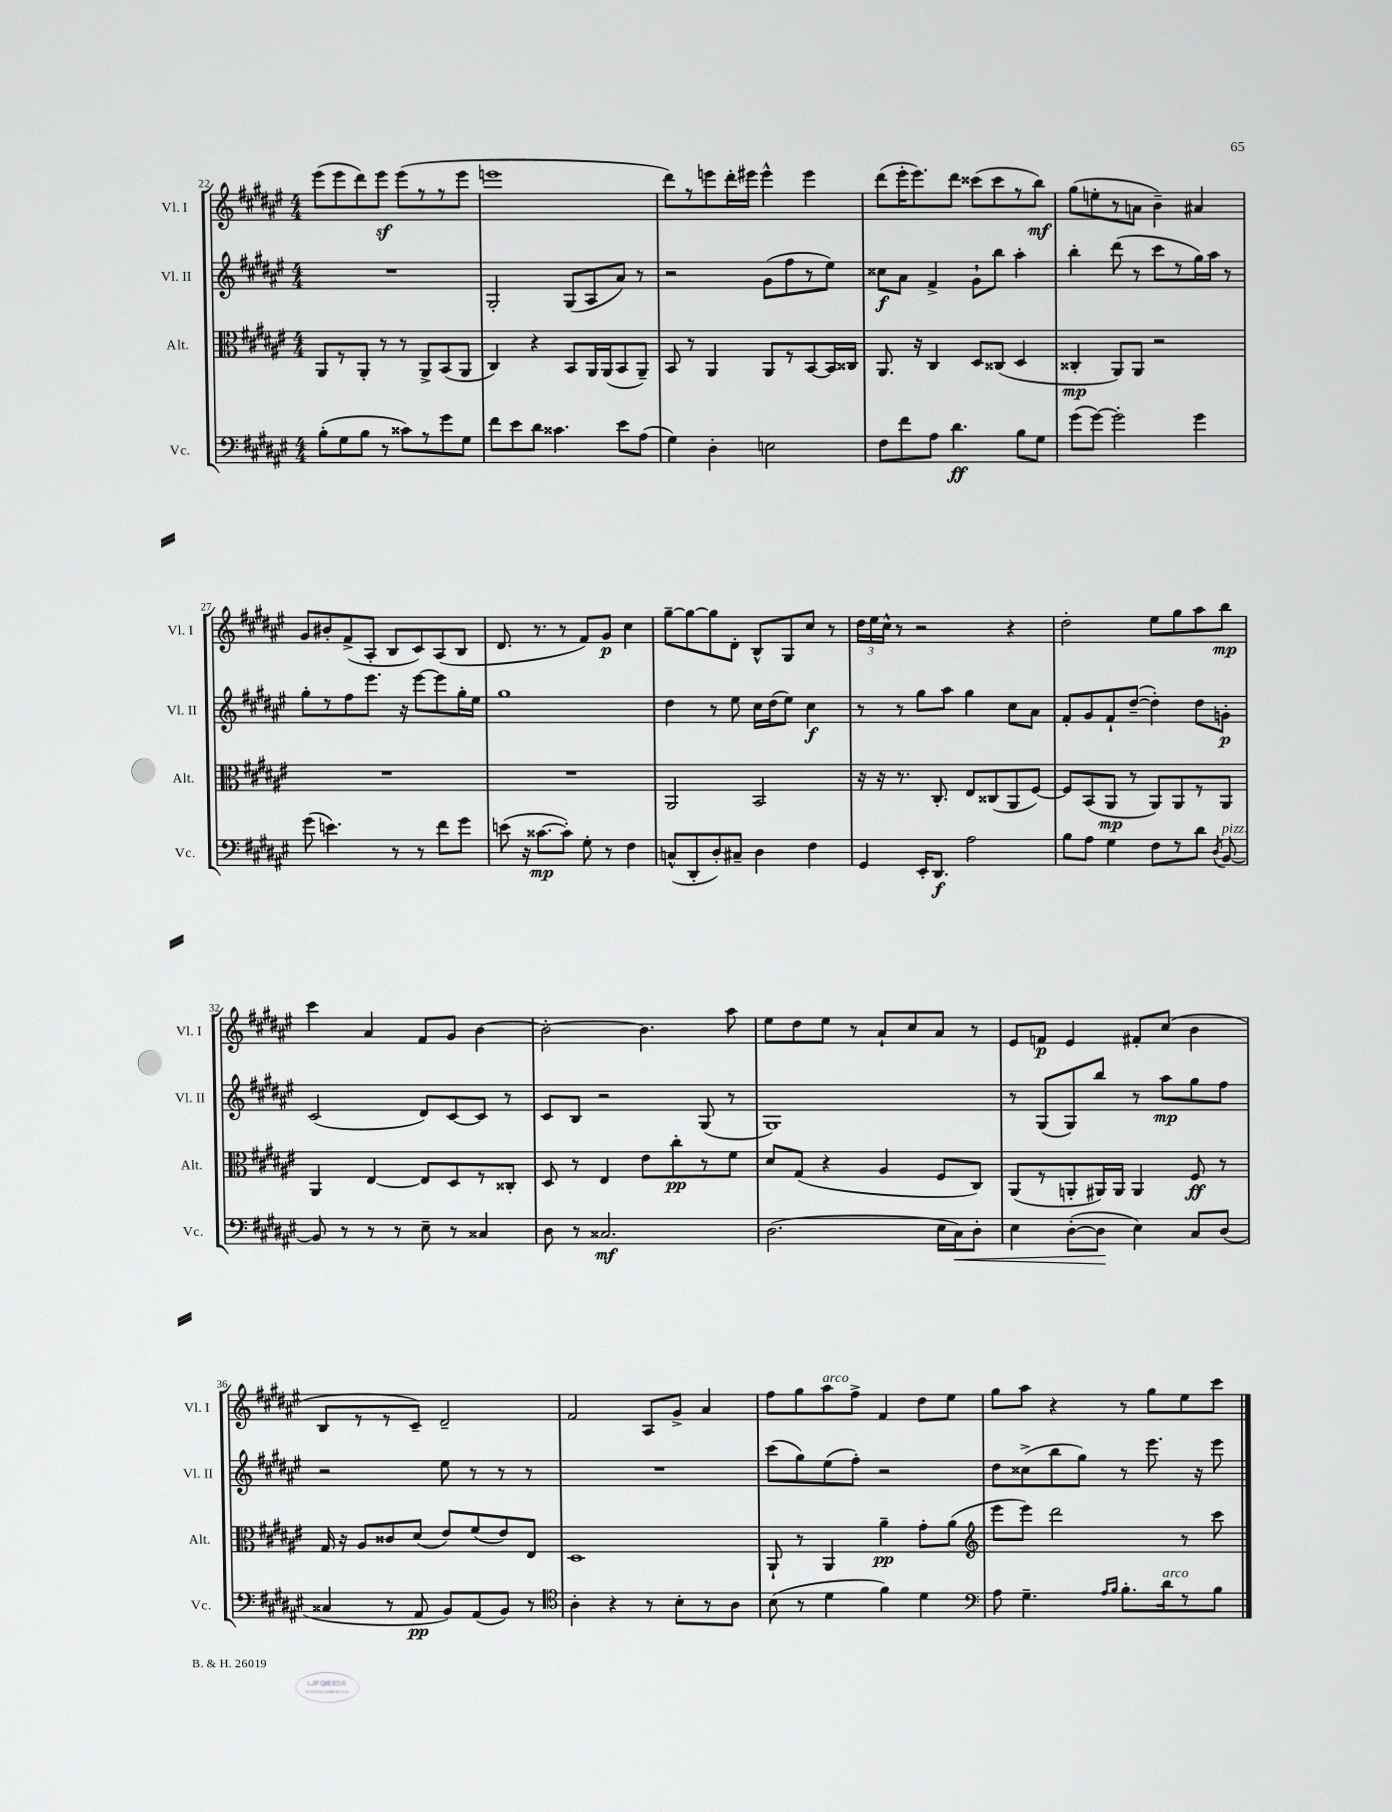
<<
\new StaffGroup <<
\new Staff = "s0" \with { instrumentName = "Vl. I" shortInstrumentName = "Vl. I" } {
    \clef treble \key fis \major \numericTimeSignature \time 4/4
    \autoBeamOff eis'''8[( eis'''8 dis'''8) eis'''8]\sf eis'''8[( r8 r8 eis'''8] |
    e'''1 |
    dis'''8[) r8 e'''8 dis'''16-. eis'''16] eis'''4-^ eis'''4 |
    dis'''8[( eis'''16-. eis'''8.) dis'''8] cisis'''8[( cisis'''8 r8 b''8]\mf) |
    gis''8[( e''8-. r8 a'8] b'4--) ais'4 |
    gis'8[ bis'8-. fis'8->( ais8]-. b8[ cis'8) ais8( b8] |
    dis'8. r8. r8 fis'8[) gis'8]\p cis''4 |
    gis''8[~-- gis''8~ gis''8 dis'8]-. b8[-^ gis8 cis''8] r8 |
    \tuplet 3/2 { dis''16[ eis''16 cis''16]-^ } r8 r2 r4 |
    dis''2-. eis''8[ gis''8 ais''8 b''8]\mp |
    cis'''4 ais'4 fis'8[ gis'8] b'4~ |
    b'2~-. b'4. ais''8 |
    eis''8[ dis''8 eis''8] r8 ais'8[-! cis''8 ais'8] r8 |
    eis'8[ f'8]\p eis'4 fis'8[-. cis''8]( b'4 |
    b8[ r8 r8 cis'8]--) dis'2-- |
    fis'2 ais8[ gis'8]-> ais'4 |
    fis''8[ gis''8 ais''8^\markup { \italic "arco" } fis''8]-> fis'4 dis''8[ eis''8] |
    gis''8[ ais''8] r4 r8 gis''8[ eis''8 cis'''8] \bar "|." |
}
\new Staff = "s1" \with { instrumentName = "Vl. II" shortInstrumentName = "Vl. II" } {
    \clef treble \key fis \major \numericTimeSignature \time 4/4
    \autoBeamOff R1 |
    gis2-. gis8[( ais8 ais'8]) r8 |
    r2 gis'8[( fis''8 r8 eis''8]) |
    cisis''8[\f ais'8] fis'4-> gis'8[-! b''8] ais''4-. |
    b''4-. dis'''8( r8 cis'''8[ r8 gis''16) ais''16] r8 |
    gis''8[-. r8 fis''8 eis'''8.] r16 eis'''8[~ eis'''8 gis''16-. eis''16] |
    gis''1 |
    dis''4 r8 eis''8 cis''16[ dis''16( eis''8]) cis''4\f |
    r8 r8 gis''8[ ais''8] gis''4 cis''8[ ais'8] |
    fis'8[-. gis'8 fis'8-! dis''8]~--( dis''4-.) dis''8[ g'8]-.\p |
    cis'2( dis'8[) cis'8~ cis'8] r8 |
    cis'8[ b8] r2 gis8( r8 |
    gis1) |
    r8 gis8[( gis8) b''8] r8 ais''8[\mp gis''8 fis''8] |
    r2 eis''8 r8 r8 r8 |
    R1 |
    cis'''8[( gis''8) eis''8( fis''8]-.) r2 |
    dis''8[ cisis''8->( b''8 gis''8]) r8 eis'''8. r16 eis'''8 \bar "|." |
}
\new Staff = "s2" \with { instrumentName = "Alt." shortInstrumentName = "Alt." } {
    \clef alto \key fis \major \numericTimeSignature \time 4/4
    \autoBeamOff ais,8[ r8 ais,8]-. r8 r8 ais,8[-> b,8( ais,8] |
    cis4) r4 b,8[ ais,16 ais,16( b,8 ais,8]--) |
    b,8 r8 ais,4 ais,8[ r8 b,8~ b,16 cisis16] |
    ais,8. r16 cis4 dis8[ cisis8]( dis4 |
    cisis4-.\mp ais,8[) ais,8] r2 |
    R1 |
    R1 |
    ais,2 b,2 |
    r16 r16 r8. cis8.-. eis8[ cisis8( ais,8 fis8]~) |
    fis8[ b,8( ais,8]\mp r8 ais,8[) ais,8 r8 ais,8] |
    ais,4 eis4~ eis8[ dis8 r8 cisis8]-. |
    dis8 r8 eis4 eis'8[ cis''8-.\pp r8 fis'8] |
    dis'8[ gis8]( r4 ais4 fis8[ cis8]) |
    ais,8[( r8 a,8-. ais,16) ais,16] ais,4 fis8\ff r8 |
    gis16 r16 ais8[ cisis'8 dis'8]( eis'8[) fis'8( eis'8) eis8] |
    dis1 |
    ais,8-! r8 ais,4 ais'4--\pp gis'8[-. ais'8]( |
    \clef treble eis'''8[ eis'''8]) dis'''2 r8 cis'''8 \bar "|." |
}
\new Staff = "s3" \with { instrumentName = "Vc." shortInstrumentName = "Vc." } {
    \clef bass \key fis \major \numericTimeSignature \time 4/4
    \autoBeamOff b8[-.( gis8 b8] r8 cisis'8[) r8 gis'8 gis8] |
    fis'8[ eis'8 dis'8] cisis'4. eis'8[ ais8]( |
    gis4) dis4-. e2 |
    fis8[ fis'8 ais8] dis'4.\ff b8[ gis8] |
    gis'8[( gis'8]~) gis'2-. gis'4 |
    gis'8( e'4.) r8 r8 fis'8[ gis'8] |
    e'8( r16 cisis'8.[~\mp cisis'8]-.) gis8-. r8 fis4 |
    c8[-^( dis,8-. dis8-.) cis8]-- dis4 fis4 |
    gis,4 eis,16[-. dis,8.]\f ais2 |
    b8[ ais8] gis4 fis8[ r8 dis'8] \acciaccatura { dis8 } b,8~^\markup { \italic "pizz." } |
    b,8 r8 r8 r8 eis8-- r8 cisis4 |
    dis8 r8 cisis2.\mf |
    dis2.( eis16[ cis16\<) dis8]-. |
    eis4 dis8[~-.( dis8]\! eis4) cis8[ dis8]( |
    cisis4 r8 ais,8\pp b,8[) ais,8( b,8]) r8 |
    \clef tenor ais4-. r4 r8 b8[-. r8 ais8] |
    b8( r8 dis'4 fis'4) dis'4 |
    \clef bass ais8 gis4.-- \grace { ais16[ b16] } b8.[-. dis'16^\markup { \italic "arco" } r8 b8] \bar "|." |
}
>>
>>
\layout { \context { \Score currentBarNumber = #22 } }
